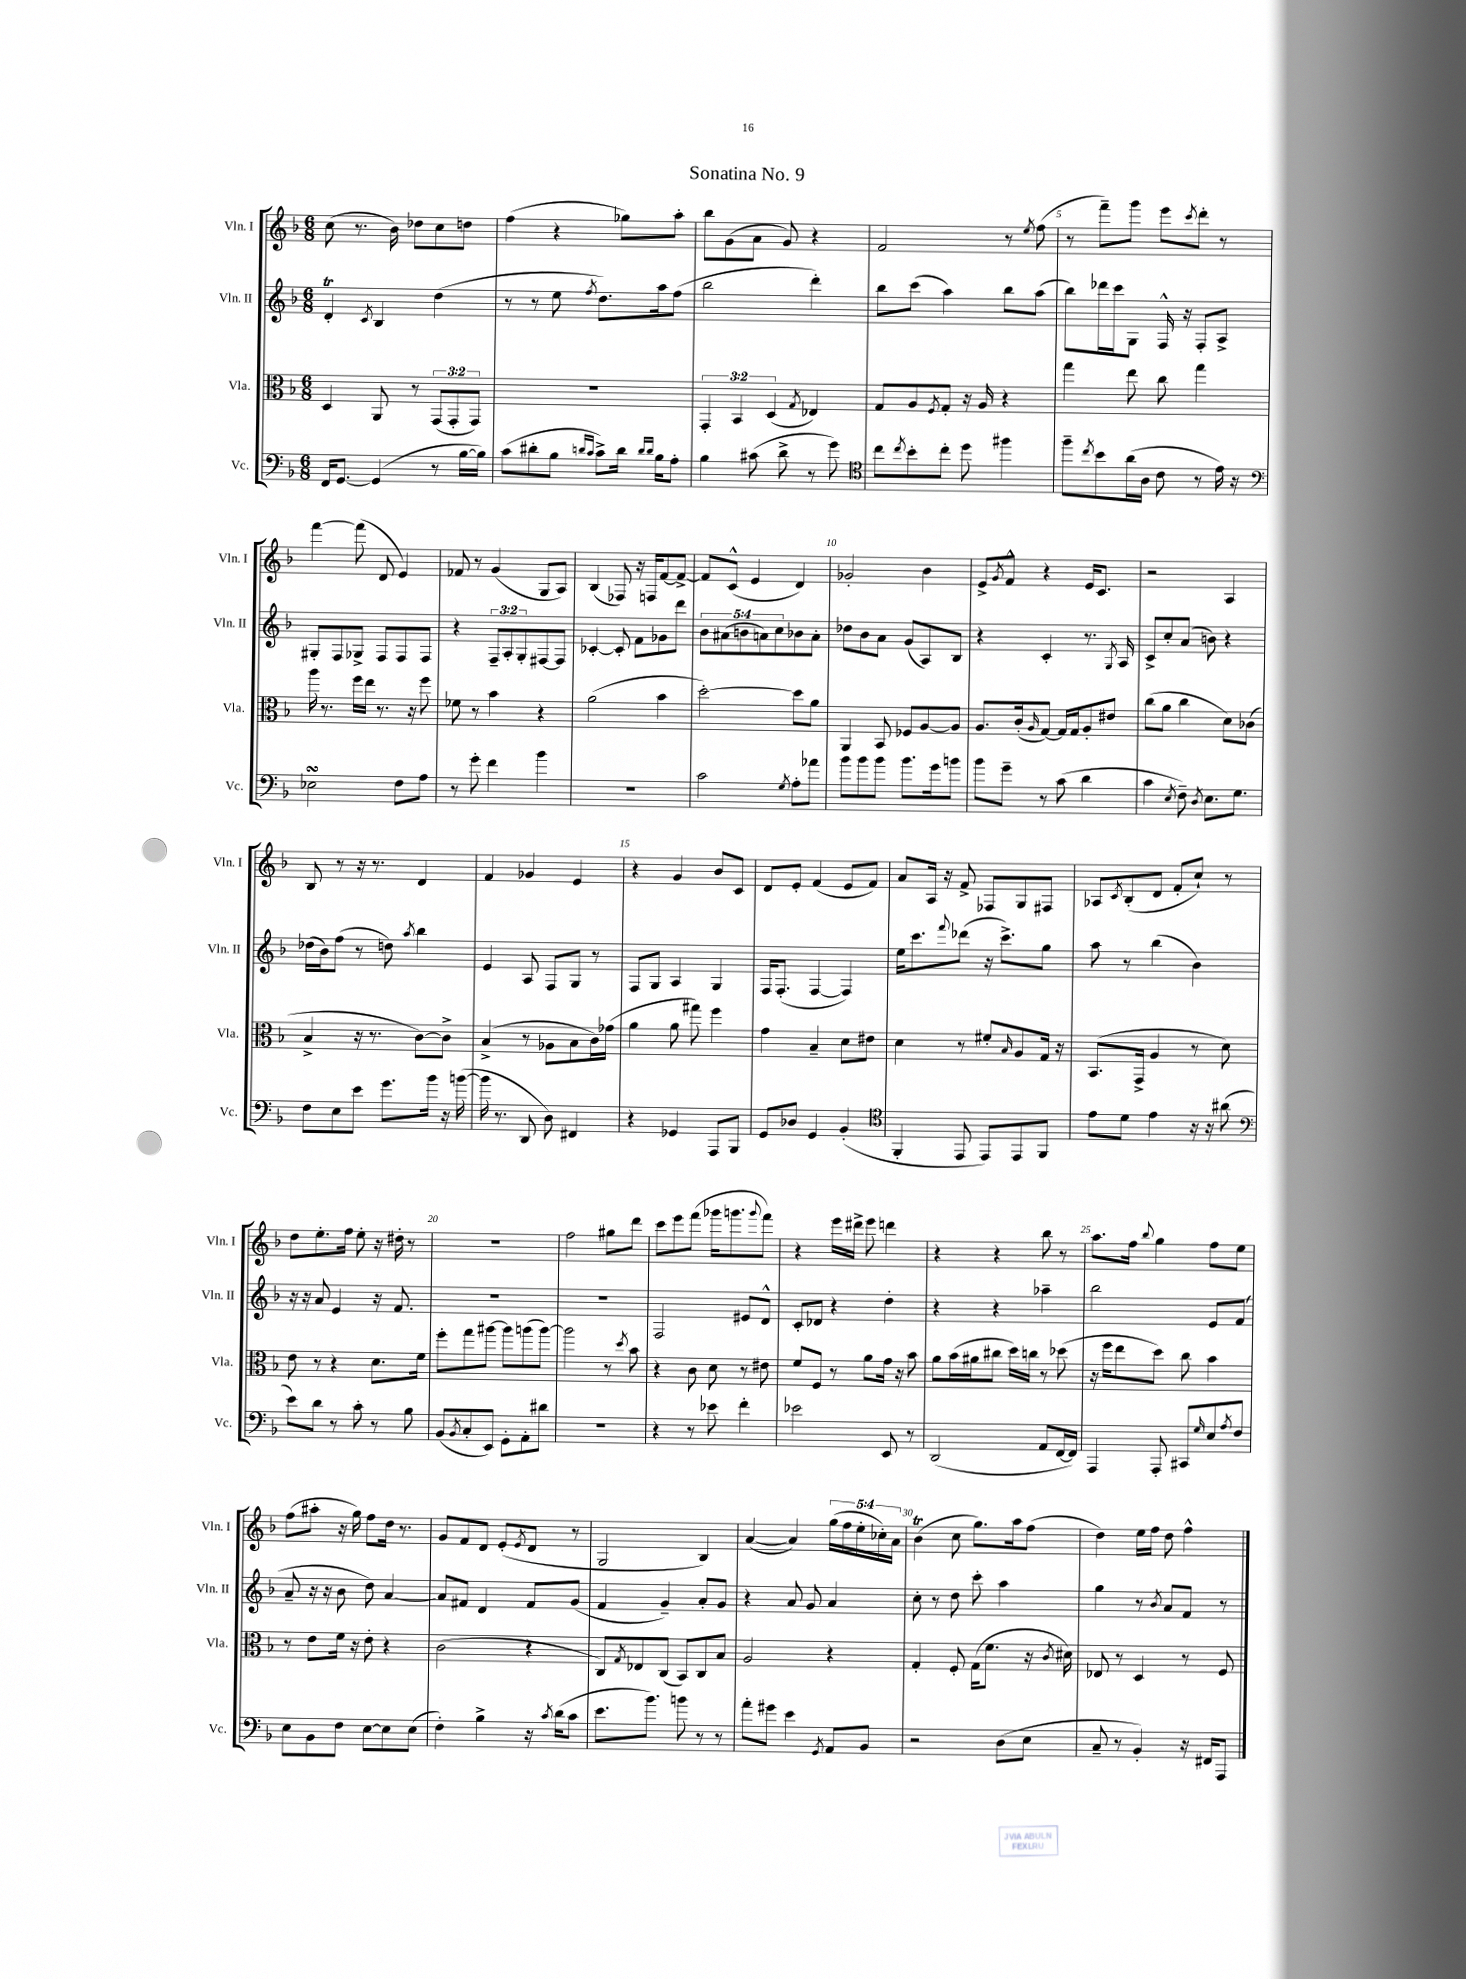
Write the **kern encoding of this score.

**kern	**kern	**kern	**kern
*part4	*part3	*part2	*part1
*staff4	*staff3	*staff2	*staff1
*I"Vc.	*I"Vla.	*I"Vln. II	*I"Vln. I
*I'Vc.	*I'Vla.	*I'Vln. II	*I'Vln. I
*clefF4	*clefC3	*clefG2	*clefG2
*k[b-]	*k[b-]	*k[b-]	*k[b-]
*M6/8	*M6/8	*M6/8	*M6/8
=1	=1	=1	=1
16FF/KL	4D/	4dT'/	(8cc\
[8.GG/J	.	.	.
.	.	.	8.r
.	.	8qc/	.
(4GG/]	8AA/	4B-/	.
.	.	.	16b-\)
.	8r	.	8dd-X\L
8r	(12GG/L	(4dd\	8cc\
.	12GG'/	.	.
[16B-\LL	.	.	8ddn\J
.	12GG/J)	.	.
16B-\JJ])	.	.	.
=2	=2	=2	=2
(8c\L	2.r	8r	(4ff\
8d#X'\	.	8r	.
8B-\J	.	8ee\	4r
16qqdn/LL	.	.	.
16qqc/JJ	.	8qff/	.
8c^\L)	.	8.dd\L)	.
16d\Jk	.	.	8gg-X\L)
16qqd/LL	.	.	.
16qqd/JJ	.	.	.
16B-\KL	.	16aa\k	.
8A'\J	.	(8ff\J	8aa'\J
=3	=3	=3	=3
4B-\	6GG'/	2bb-\	8bb-\L
.	.	.	(8g\
.	6BB-/	.	.
(8c#X\	.	.	8a\J
.	(6D/	.	.
8d^\	.	.	8g/)
.	8qG/	.	.
8r	4E-X/)	4ddd'\)	4r
8g\)	.	.	.
=4	=4	=4	=4
*clefC4	*	*	*
8cc\L	8G/L	8bb-\L	2f/
8qcc/	.	.	.
8b-'\	8A/	(8ccc\J	.
.	8qF/	.	.
8cc'\J	8G'/J	4aa\)	.
8dd\	16r	.	.
.	16A/	.	.
4ff#X\	4r	8bb-\L	8r
.	.	.	8qee/
.	.	(8aa\J	(8ff\
=5	=5	=5	=5
8ff~\L	4gg\	8bb-\L)	8r
8qcc/	.	.	.
8b-\	.	16ddd-X\L	8fff~\L)
.	.	16ccc\J	.
(16a\L	8ee\	8G\J	8ggg\J
16A\JJ	.	.	.
8c\	8cc\	16F^^/	8eee\L
.	.	16r	.
.	.	.	8qccc/
8r	4gg\	8F'/L	8ddd'\J
16e\)	.	8A^/J	8r
16r	.	.	.
!!LO:LB:g=z
=6	=6	=6	=6
*clefF4	*	*	*
2E-XsSSs\	16aa\	8G#X'/L	[4fff\
.	8.r	.	.
.	.	8F/	.
.	16ff\LL	8G-X^/J	(8fff\]
.	16ee\JJ	.	.
.	8.r	8F/L	8d/
8F\L	.	8F/	4e/)
.	16r	.	.
8A\J	8ff\	8F/J	.
=7	=7	=7	=7
8r	8f-X\	4r	8f-X/
8g'\	8r	.	8r
4f\	4b-\	12F~/L	(4g/
.	.	12A'/	.
.	.	12G'/	.
4b-\	4r	[8F#X/	8G/L
.	.	8F#/J]	8A/J)
=8	=8	=8	=8
2.r	(2a\	[4c-X'/	(4B-/
.	.	8c-'/]	8F-X/)
.	.	8f\L	16r
.	.	.	16Fn/KL
.	4b-\	8g-X\	[8f/
.	.	8ddd\J	8f^/J_
=9	=9	=9	=9
2c\	[2dd'\)	10b-\L	8f/L]
.	.	(10a#X\	.
.	.	.	(8c^^/J
.	.	10bn\	.
.	.	.	4e/
.	.	10an\)	.
.	.	10cc\	.
8qG/	.	.	.
8A'\L	8dd\L]	8b-X\	4d/)
8a-X\J	8a\J	8a'\J	.
=10	=10	=10	=10
8b-\L	4AA/	8dd-X\L	2g-X'/
8b-\	.	8b-\	.
8b-\J	8BB-/	8a\J	.
8.b-\L	8F-X/L	(8g/L	.
.	[8A/	8A/)	4b-\
16g\k	.	.	.
8bn\J	8A/J]	8B-/J	.
=11	=11	=11	=11
8b-\L	8.A/L	4r	8e^/L
.	.	.	8qg/
8g~\J	.	.	8f^^/J
.	(16c'/k	.	.
.	16qqA/	.	.
8r	[8G/J)	4c'/	4r
(8c\	16G/LL]	.	.
.	16G/J	.	.
4d\	8A'/	8.r	16e/KL
.	.	.	8.c/J
.	8e#X/J	.	.
.	.	8qG/	.
.	.	16A/	.
=12	=12	=12	=12
4c\	(8cc\L	8c^/L	2r
.	8a\J	8cc'/	.
8qE/	.	.	.
8F~\)	4cc\	(8a/J	.
8qD/	.	.	.
8.E\L	.	8bn\)	.
.	8d\L)	4r	4A/
8.G\J	.	.	.
.	(8c-X\J	.	.
!!LO:LB:g=z
=13	=13	=13	=13
8F\L	4B-^/	(16dd-X\LL	8B-/
.	.	16b-\J)	.
8E\	.	(8ff\J	8r
8e\J	16r	8r	16r
.	8.r	.	8.r
8.g\L	.	8ddn\)	.
.	.	8qaa/	.
.	[8c\L)	4bb-\	4d/
16b-\Jk	.	.	.
16r	8c^\J]	.	.
([16bn\	.	.	.
=14	=14	=14	=14
16b\]	(4B-^/	4e/	4f/
8.r	.	.	.
8DD/	8r	8A/	4g-X/
8D\)	8A-X\L	8F/L	.
4FF#X/	8B-\	8G/J	4e/
.	16c\L)	8r	.
.	(16g-X\JJ	.	.
=15	=15	=15	=15
4r	4a\	8F/L	4r
.	.	8G/J	.
4GG-X/	8a\	4A/	4g/
.	8gg#X\)	.	.
8AAA/L	4ff\	4G/	8b-/L
8BBB-/J	.	.	8c/J
=16	=16	=16	=16
8GG/L	4g\	16F/KL	8d/L
.	.	(8.F'/J	.
8D-X/J	.	.	8e'/J
4GG/	4B-~/	[4F/	(4f/
(4BB-'/	8d\L	4F/])	8e/L
.	8e#X\J	.	8f/J)
=17	=17	=17	=17
*clefC4	*	*	*
4FF'/	4d\	16ee\KL	8a/L
.	.	8.ccc\	.
.	.	.	16A/Jk
.	.	.	16r
.	.	8qqfff/	.
8EE/	8r	(8ddd-X\J	8f^/
8EE/L)	8f#X'/L	16r	8F-X/L
.	.	8.ccc^\L)	.
.	16qqB-/	.	.
8EE/	8A/	.	8G/
8FF/J	16G/Jk	8gg\J	8F#X/J
.	16r	.	.
=18	=18	=18	=18
8e\L	(8.BB-/L	8aa\	8A-X/L
.	.	.	8qc/
8d\J	.	8r	(8B-'/
.	16GG^/Jk	.	.
4e\	4A/	(4bb-\	8d/J
.	.	.	8f'/L
16r	8r	4b-\)	8cc`/J)
16r	.	.	.
(8a#X\	8d\)	.	8r
!!LO:LB:g=z
=19	=19	=19	=19
*clefF4	*	*	*
8e\L)	8e\	16r	8dd\L
.	.	16r	.
8d\J	8r	8a/	8.ee'\
8r	4r	4e/	.
.	.	.	16ff\Jk
8c'\	.	.	8ee'\
8r	8.d\L	16r	16r
.	.	8.f/	16dd#X'\
8B-\	.	.	8r
.	16f\Jk	.	.
=20	=20	=20	=20
(8BB-/L	8ff'\L	2.r	2.r
8qBB-/	.	.	.
8C'/	8gg\	.	.
8EE/J)	[8aa#X\J	.	.
8GG'\L	8aa#\L]	.	.
8AA'\	(8aan\	.	.
8d#X\J	[8aa\J)	.	.
=21	=21	=21	=21
2.r	2aa\]	2.r	2ff\
.	8r	.	8gg#X\L
.	8qdd/	.	.
.	8b-\	.	8ddd\J
=22	=22	=22	=22
4r	4r	2F/	8ccc\L
.	.	.	8eee\
8r	8c\	.	(8fff\J
8e-X\	8d\	.	16ggg-X\KL
.	.	.	8.gggn\
4f'\	8r	8e#X/L	.
.	.	.	8qqggg/
.	8e#X\	8d^^/J	8fff\J)
=23	=23	=23	=23
2e-X\	8f/L	8c'/L	4r
.	8F/J	8d-X/J	.
.	8r	4r	16eee\LL
.	.	.	16ddd#X^\JJ
.	8a\L	.	8eee\
8EE/	16g\Jk	4dd'\	4dddn\
.	16r	.	.
8r	8b-\	.	.
=24	=24	=24	=24
(2DD/	8a\L	4r	4r
.	(16b-\L	.	.
.	16a#X\J	.	.
.	8cc#X\J	4r	4r
.	16dd\LL)	.	.
.	16ccn\JJ	.	.
8AA/L	8r	4aa-X~\	8bb-\
[16FF/L	(8dd-X\	.	8r
16FF/JJ])	.	.	.
=25	=25	=25	=25
4AAA/	16r	2bb-\	8.aa\L
.	16ff\KL	.	.
.	8ee\	.	.
.	.	.	16ff\Jk
.	.	.	8qqbb-/
8AAA'/	8dd\J)	.	4gg\
8CC#X/L	8cc\	.	.
16qqG/	.	.	.
8E/	4b-\	8e/L	8ff\L
8qA/	.	.	.
8F/J	.	(8f/J	8ee\J
!!LO:LB:g=z
=26	=26	=26	=26
8E\L	8r	8a~/	(8ff\L
8BB-\	8e\L	16r	8aa#X'\J
.	.	16r	.
8F\J	16f\Jk	8b-\	16r
.	16r	.	16gg\)
[8E\L	8e'\	8dd\)	8ff\L
8E\]	4r	[4a/	16dd\Jk
.	.	.	8.r
(8E\J	.	.	.
=27	=27	=27	=27
4F'\)	(2c\	8a/L]	8g/L
.	.	8f#X/J	8f/
4B-^\	.	4d/	8d/J
.	.	.	(8e'/L
.	.	.	8qe/
16r	4r	8f#/L	8d/J
8qc/	.	.	.
(16d\KL	.	.	.
8c\J	.	(8g/J	8r
=28	=28	=28	=28
8.e\L	8C/L)	4f/	2G/
.	8qG/	.	.
.	8E-X/	.	.
8.b-\J)	.	.	.
.	(8C/J	4g~/)	.
8bn\	8BB-/L)	.	.
8r	8C/	8a'/L	4B-/)
8r	8B-/J	8g/J	.
=29	=29	=29	=29
8a'\L	2A/	4r	([4a/
8g#X\J	.	.	.
4e\	.	8a/	4a/])
.	.	8g/	.
8qGG/	.	.	.
8AA/L	4r	4a/	(20gg\LL
.	.	.	20ff\
.	.	.	20ee'\
8BB-/J	.	.	.
.	.	.	20cc-X'\)
.	.	.	20a\JJ
=30	=30	=30	=30
2r	4G'/	8cc'\	(4b-T\
.	.	8r	.
.	8F'/	8dd\	8cc\
.	(16G\KL	8ccc'\	8.gg\L)
.	8.f\J	.	.
(8D\L	.	4aa\	.
.	.	.	16aa\k
8E\J	16r	.	(8ff\J
.	8qc/	.	.
.	16d#X\)	.	.
=31	=31	=31	=31
8C~/	8E-X/	4gg\	4dd\)
8r	8r	.	.
4BB-'/)	4D/	8r	16ee\LL
.	.	.	16ff\JJ
.	.	8qb-/	.
.	.	8a/L	8dd\
16r	8r	8f/J	4ff^^\
16FF#X/KL	.	.	.
8AAA/J	8F/	8r	.
==	==	==	==
*-	*-	*-	*-
